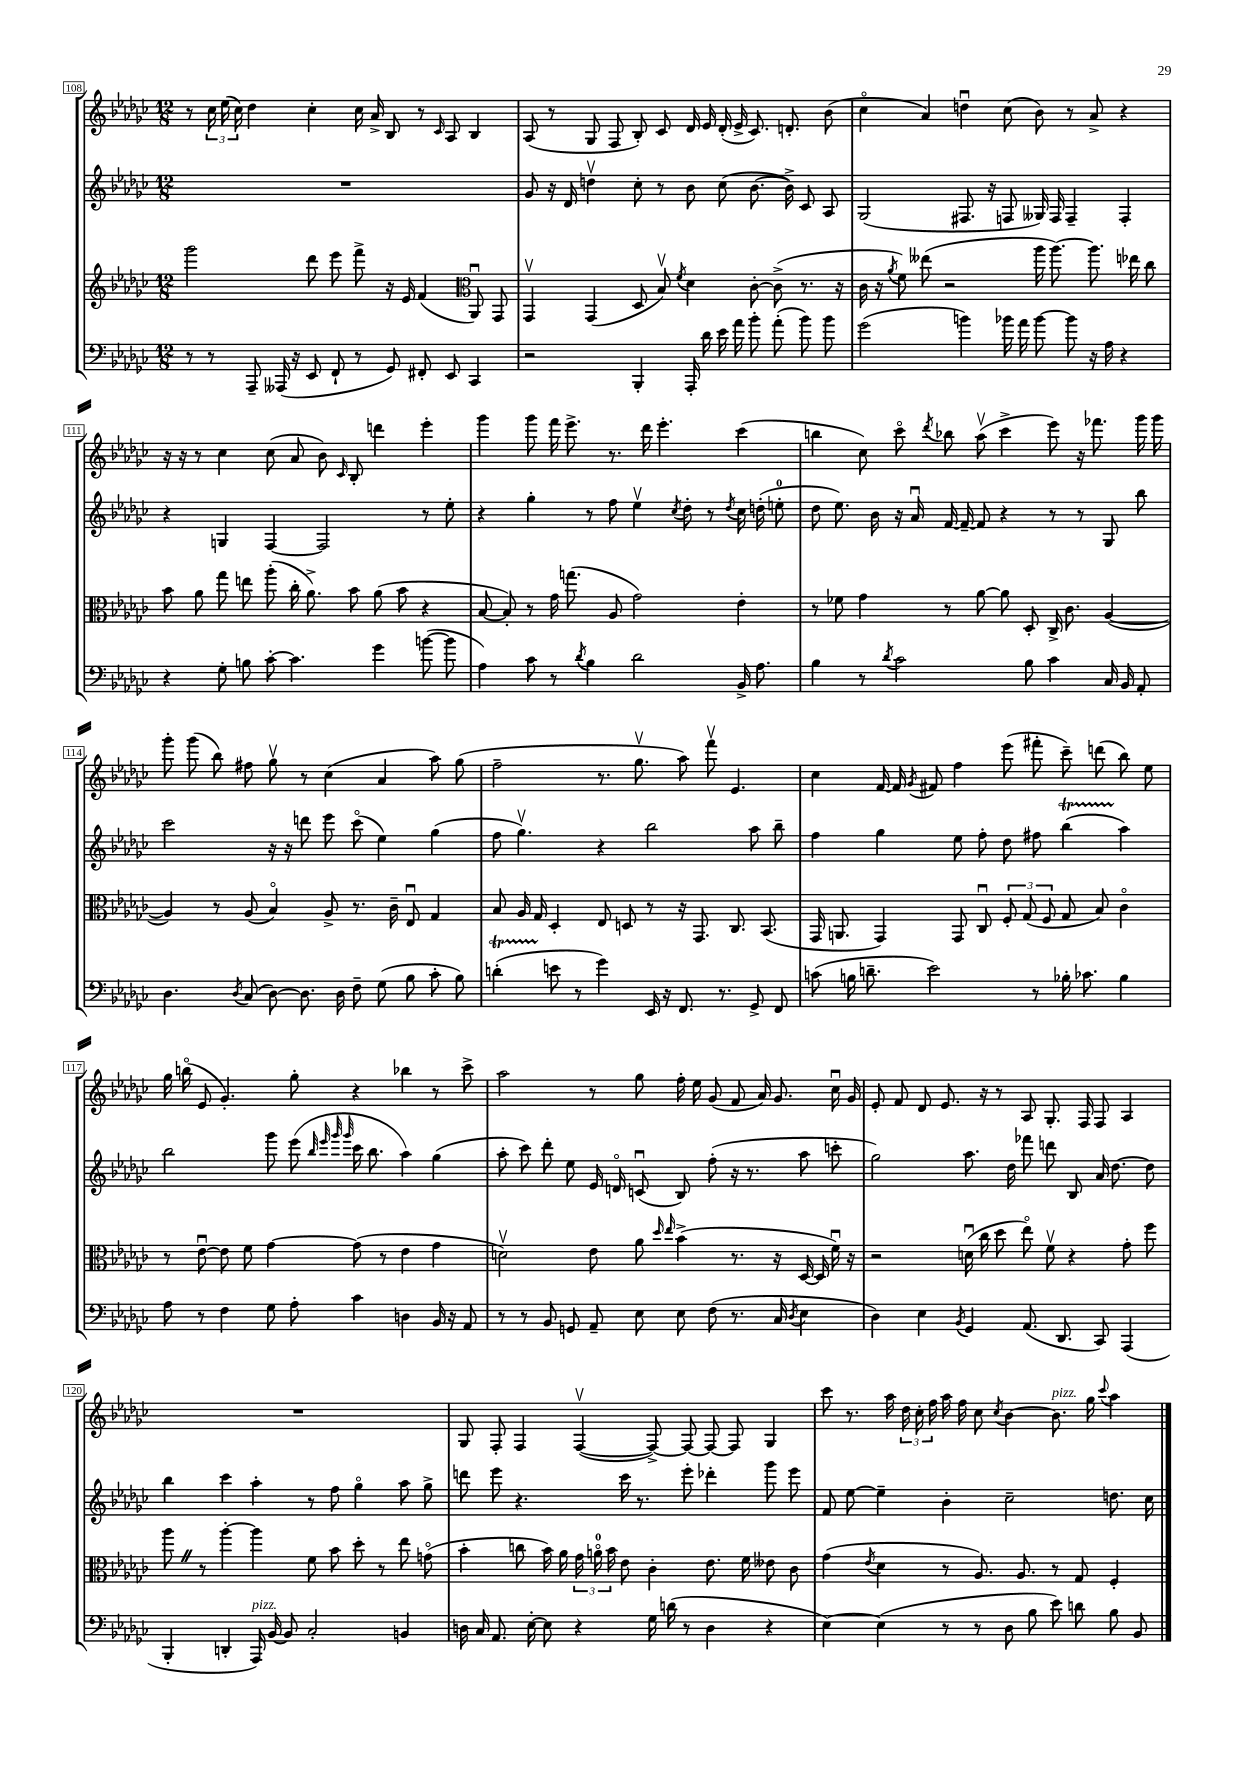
<<
\new StaffGroup <<
\new Staff = "s0" {
    \clef treble \key ges \major \numericTimeSignature \time 12/8
    \autoBeamOff r8 \tuplet 3/2 { ces''16 ees''16( ces''16) } des''4 ces''4-. ces''16 aes'16-> bes8 r8 \grace { ces'16 } aes8 bes4 |
    aes8( r8 ges8 f8 bes8-.) ces'8 des'16 ees'16 des'16-.( ees'16-> ces'8.) d'8.-. bes'8( |
    ces''4\flageolet aes'4) d''4\downbow ces''8( bes'8) r8 aes'8-> r4 |
    r16 r16 r8 ces''4 ces''8( aes'8 bes'8) \grace { ces'16 } bes8-. d'''4 ees'''4-. |
    ges'''4 ges'''8 f'''16 ees'''8.-> r8. des'''16 ees'''4.-. ces'''4( |
    b''4 ces''8) ces'''8\flageolet \acciaccatura { des'''8 } bes''8 aes''8\upbow( ces'''4-> ees'''8) r16 fes'''8. ges'''16 ges'''16 |
    ges'''8-. ges'''8( bes''8) fis''8 ges''8\upbow r8 ces''4( aes'4 aes''8) ges''8( |
    f''2-- r8. ges''8.\upbow aes''8) f'''8\upbow ees'4. |
    ces''4 f'16~ f'16 \acciaccatura { ges'8 } fis'8 f''4 ees'''8( fis'''8-. ces'''8--) d'''8( bes''8) ees''8 |
    ges''16 b''16\flageolet( ees'8 ges'4.-.) ges''8-. r4 bes''4 r8 ces'''8-> |
    aes''2 r8 ges''8 f''16-. ees''16 ges'8( f'8 aes'16) ges'8. ces''16\downbow ges'16 |
    ees'8-. f'8 des'8 ees'8. r16 r8 aes8 ges8.-. f16 f8 aes4 |
    R1. |
    ges8 f8-. f4 f4~\upbow( f8~->) f8~ f8~ f8 ges4 |
    ces'''8 r8. aes''16 \tuplet 3/2 { des''16 ces''16-. f''16 } aes''16 f''16 ces''8 \acciaccatura { ces''8 } bes'4~ bes'8.^\markup { \italic "pizz." } ges''16 \appoggiatura { ces'''8 } aes''4 \bar "|." |
}
\new Staff = "s1" {
    \clef treble \key ges \major \numericTimeSignature \time 12/8
    \autoBeamOff R1. |
    ges'8 r16 des'16 d''4\upbow ces''8-. r8 bes'8 ces''8( bes'8.~ bes'16->) ces'8 aes8 |
    ges2( fis8. r16 f8 geses16) f16 f4-- f4-. |
    r4 g4 f4~ f2 r8 ees''8-. |
    r4 ges''4-. r8 f''8 ees''4\upbow \acciaccatura { ces''8 } des''8-. r8 \acciaccatura { des''8 } ces''16 d''16-.( e''8-0-. |
    des''8 ees''8.) bes'16 r16 aes'16\downbow f'16~ f'16~-- f'8 r4 r8 r8 ges8 bes''8 |
    ces'''2 r16 r16 d'''8 ees'''8 ces'''8\flageolet( ees''4) ges''4( |
    f''8 ges''4.\upbow) r4 bes''2 aes''8 bes''8-- |
    f''4 ges''4 ees''8 f''8-. des''8 fis''8 bes''4\startTrillSpan( aes''4\stopTrillSpan) |
    bes''2 ges'''8 ees'''8( \grace { bes''32 ees'''32 ges'''32 ges'''32 } ces'''16 bes''8. aes''4) ges''4( |
    aes''8-. ces'''8) des'''8-. ees''8 ees'16 d'16\flageolet c'8\downbow( bes8) f''8-.( r16 r8. aes''8 c'''8-. |
    ges''2) aes''8. des''16 fes'''8 d'''8 bes8 aes'16 des''8.~ des''8 |
    bes''4 ces'''4 aes''4-. r8 f''8 ges''4\flageolet aes''8 ges''8-> |
    d'''8 ees'''8 r4. ces'''16 r8. ees'''8-. des'''4-. ges'''8 ees'''8 |
    f'8 ees''8~ ees''4-- bes'4-. ces''2-- d''8. ces''16 \bar "|." |
}
\new Staff = "s2" {
    \clef treble \key ges \major \numericTimeSignature \time 12/8
    \autoBeamOff ges'''2 des'''8 ees'''8 f'''8-> r16 ees'16 f'4( \clef alto aes,8\downbow) ges,8 |
    ges,4\upbow ges,4( des8 bes8\upbow) \acciaccatura { f'8 } des'4 ces'8~-. ces'8->( r8. r16 |
    ces'16 r16 \acciaccatura { aes'8 } f'8) eeses''8( r2 aes''16 aes''8.~) aes''8. ees''16 ces''8 |
    bes'8 aes'8 ges''8 e''8 aes''8-.( ces''16-. aes'8.->) bes'8 aes'8( bes'8 r4 |
    bes8~ bes8-.) r8 ges'16 g''8.( aes8 ges'2) ees'4-. |
    r8 fes'8 ges'4 r8 aes'8~ aes'8 des8-. ces16-> ces'8. aes4~( |
    aes4) r8 aes8( bes4\flageolet) aes8-> r8. ces'16-- ees8\downbow ges4 |
    bes8 aes16 ges16 des4-. ees8 d8 r8 r16 ges,8. ces8. bes,8.( |
    ges,16 a,8. ges,4) ges,8 ces8\downbow \tuplet 3/2 { f8-. ges8( f8 } ges8 bes8) ces'4\flageolet |
    r8 ees'8~\downbow ees'8 f'8 ges'4~ ges'8( r8 ees'4 ges'4 |
    d'2\upbow) ees'8 aes'8 \grace { des''16 ees''16 } bes'4->( r8. r16 des16~ des16 f'16\downbow) r16 |
    r2 d'16\downbow( ces''16 des''8 ees''8\flageolet) f'8\upbow r4 ges'8-. f''8 |
    aes''8 \once \override BreathingSign.text = \markup { \musicglyph "scripts.caesura.straight" } \breathe r8 aes''4~-. aes''4 f'8 bes'8 des''8-. r8 ees''8 g'8\flageolet( |
    bes'4-. c''8 bes'16) aes'16 \tuplet 3/2 { ges'16 a'16-0\flageolet bes'16 } ees'8 ces'4-. ees'8. f'16 eeses'8 ces'8 |
    ges'4( \acciaccatura { ees'8 } des'4 r8 aes8.) aes8. r8 ges8 f4-. \bar "|." |
}
\new Staff = "s3" {
    \clef bass \key ges \major \numericTimeSignature \time 12/8
    \autoBeamOff r8 r8 aes,,8-- aeses,,16( r16 ees,8 f,8-! r8 ges,8) fis,8-. ees,8 ces,4 |
    r2 bes,,4-. aes,,16-. des'16 ees'16 aes'16 bes'8-. aes'8-.( bes'8) bes'8 |
    ges'2( b'4) bes'16 aes'16 bes'8~ bes'8 r16 aes16 r4 |
    r4 ges8-. b8 ces'8~-. ces'4. ges'4 b'8~( b'8 |
    aes4) ces'8 r8 \acciaccatura { des'8 } bes4 des'2 bes,16-> aes8. |
    bes4 r8 \acciaccatura { des'8 } ces'2 bes8 ces'4 ces16 bes,16 aes,8-. |
    des4. \acciaccatura { des8 } ces8( des8~) des8. des16 f8-- ges8( bes8 ces'8-. bes8) |
    d'4-.\startTrillSpan( e'8\stopTrillSpan r8 ges'4) ees,16 r16 f,8. r8. ges,8-> f,8 |
    c'8( b16 d'8.-- ees'2) r8 bes16-. ces'8. bes4 |
    aes8 r8 f4 ges8 aes8-. ces'4 d4 bes,16 r16 aes,8 |
    r8 r8 bes,8 g,8 aes,8-- ees8 ees8 f8( r8. ces16 \acciaccatura { des8 } ees4 |
    des4) ees4 \acciaccatura { bes,8 } ges,4 aes,8.( des,8. ces,8) aes,,4( |
    bes,,4-. d,4-. aes,,16^\markup { \italic "pizz." }) bes,16~ bes,8 ces2-. b,4 |
    d16 ces16 aes,8. ees16~-. ees8 r4 ges16 d'16( r8 d4 r4 |
    ees4~) ees4( r8 r8 des8 bes8 ees'8) d'8 bes8 bes,8 \bar "|." |
}
>>
>>
\layout { \context { \Score currentBarNumber = #108 \override BarNumber.stencil = #(make-stencil-boxer 0.1 0.3 ly:text-interface::print) } }
